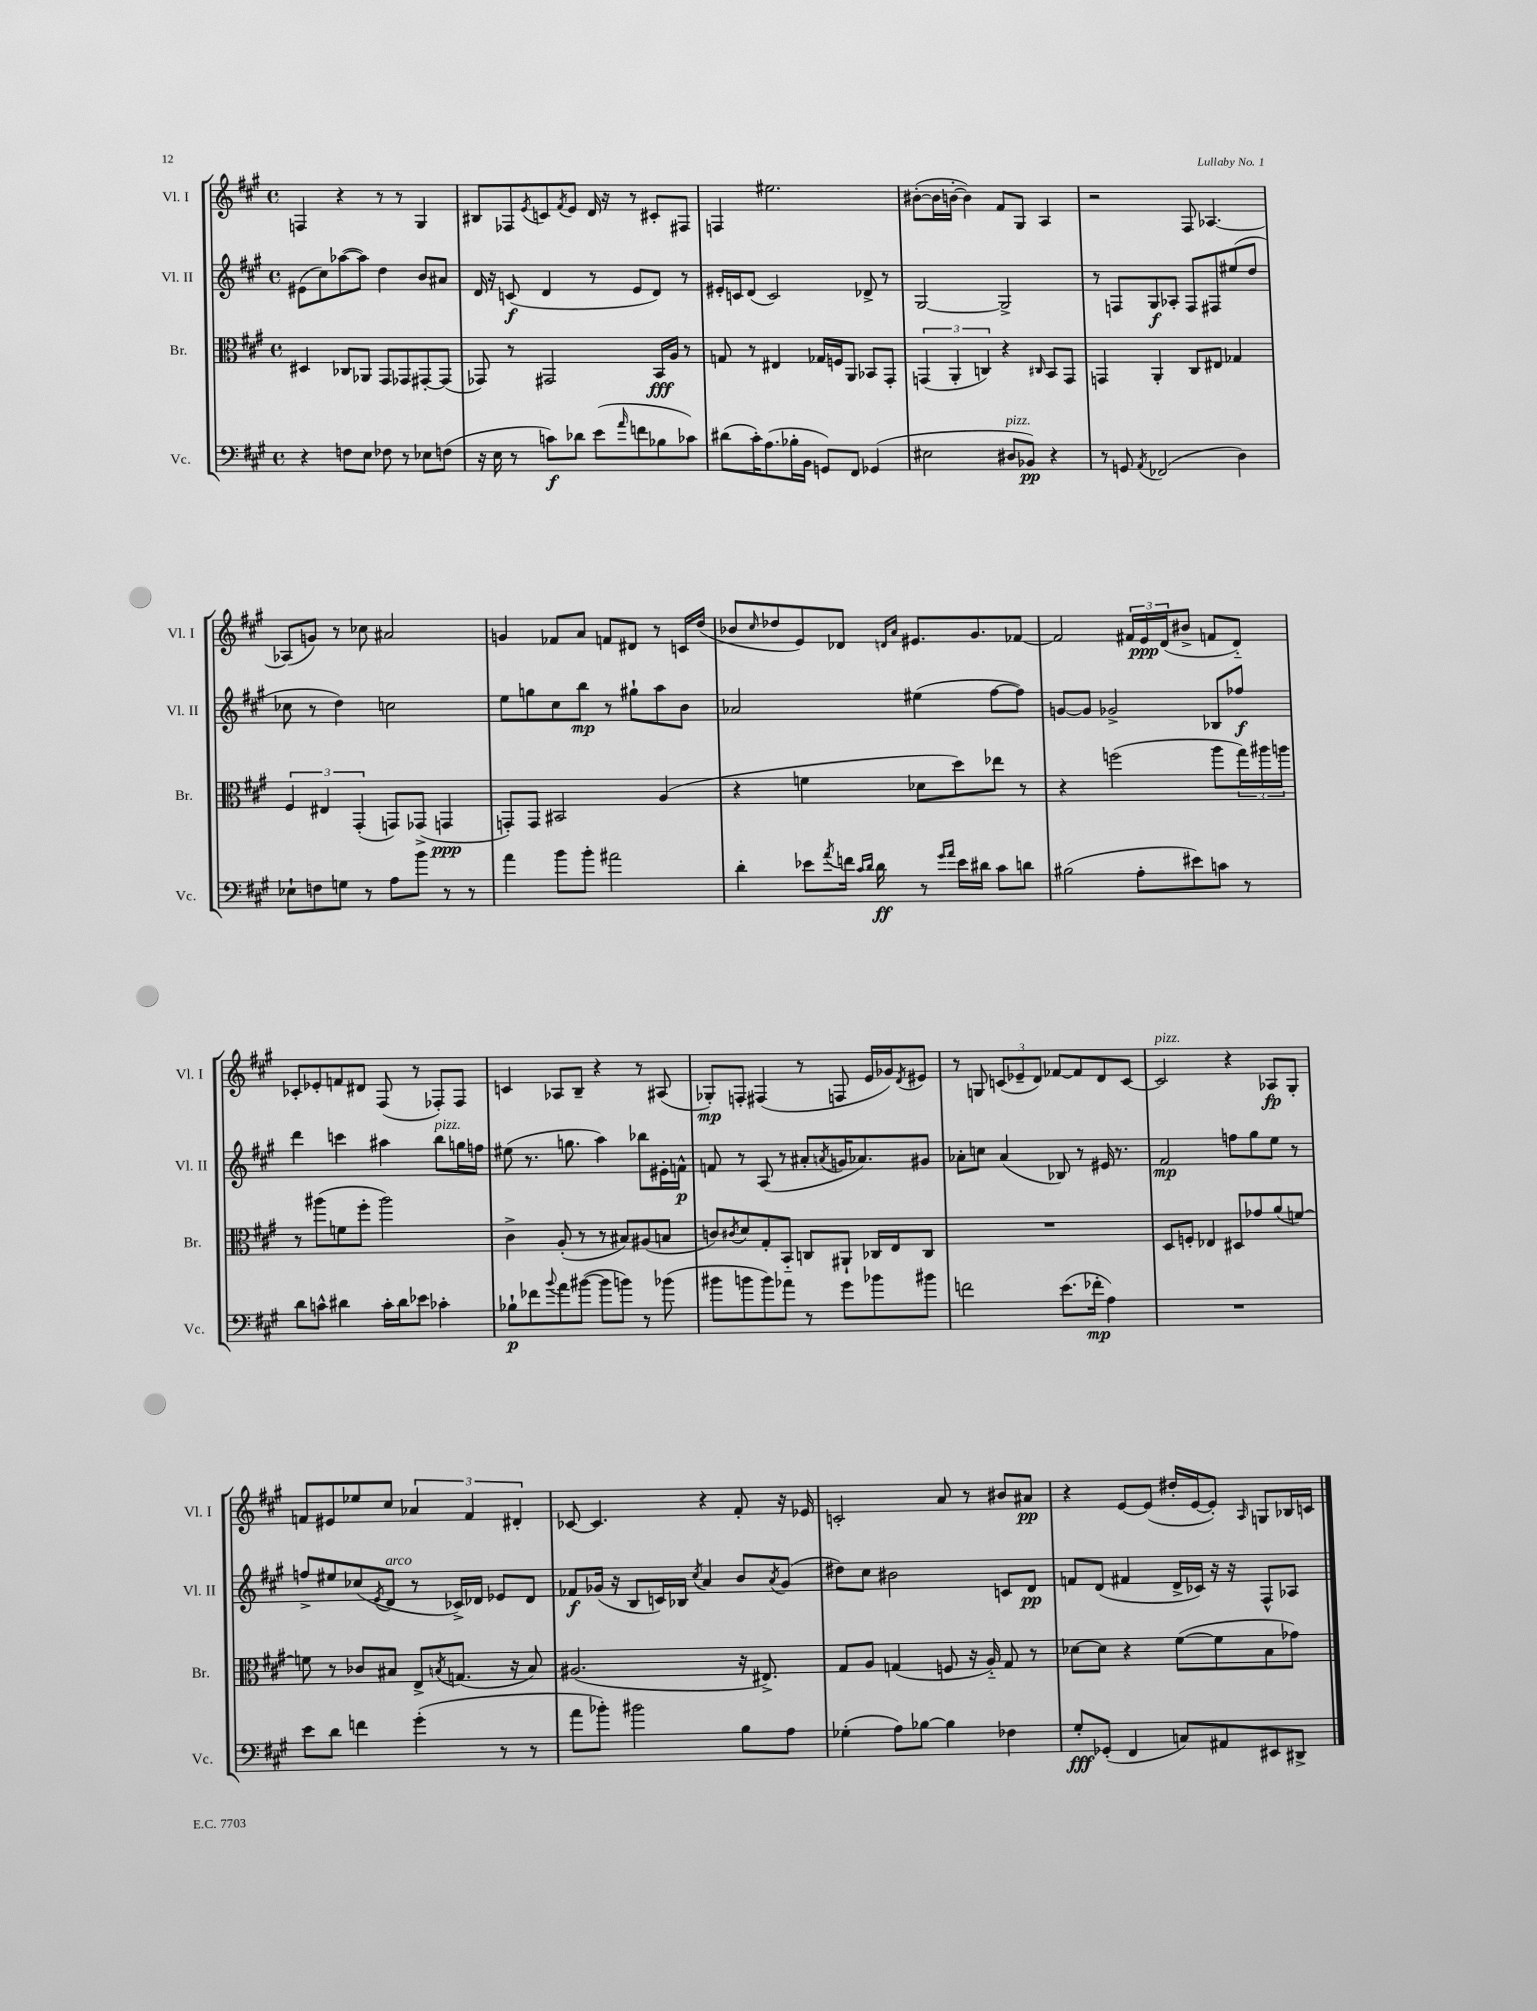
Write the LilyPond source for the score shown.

<<
\new StaffGroup <<
\new Staff = "s0" \with { instrumentName = "Vl. I" shortInstrumentName = "Vl. I" } {
    \clef treble \key a \major \defaultTimeSignature \time 4/4
    f4 r4 r8 r8 gis4 |
    bis8 fes8 \acciaccatura { e'8 } c'8 \acciaccatura { fis'8 } e'8 d'16 r16 r8 cis'8-. fis8 |
    f4 eis''2. |
    bis'8~-.( bis'16 b'16~-. b'4) fis'8 gis8 a4 |
    r2 fis8 aes4.~ |
    aes8( g'8) r8 ces''8 ais'2 |
    g'4 fes'8 a'8 f'8 dis'8 r8 c'16 d''16( |
    bes'8 \grace { cis''16 } des''8 e'8) des'8 \grace { d'16 a'16 } eis'8. gis'8. fes'8~ |
    fes'2 \tuplet 3/2 { fis'16 e'16\ppp d'16( } bis'8-> f'8 d'8-_) |
    ces'8-. ees'8-. f'8 dis'8 fis8( r8 fes8-.) fes8 |
    c'4 aes8 b8-- r4 r8 ais8( |
    ges8-.\mp) f8-. fis4( r8 f8 e'16 ges'16) \acciaccatura { d'8 } eis'8 |
    r8 g8 \tuplet 3/2 { c'8( ees'8-- d'8) } fes'8~ fes'8 d'8 c'8~ |
    c'2^\markup { \italic "pizz." } r4 aes8\fp gis8-. |
    f'8 eis'8 ees''8 cis''8 \tuplet 3/2 { aes'4 f'4 dis'4-. } |
    ces'8~ ces'4. r4 fis'8-. r16 ees'16 |
    c'2-. a'8 r8 bis'8 ais'8\pp |
    r4 e'8~ e'8( dis''16-. e'16~ e'8-.) \grace { a16 } g8 bes16 c'16 \bar "|." |
}
\new Staff = "s1" \with { instrumentName = "Vl. II" shortInstrumentName = "Vl. II" } {
    \clef treble \key a \major \defaultTimeSignature \time 4/4
    eis'8( cis''8) aes''8~( aes''8) d''4 b'8 ais'8 |
    d'16 r16 c'8\f( d'4 r8 e'8 d'8) r8 |
    eis'16-. c'16 d'8( c'2) des'8-> r8 |
    gis2~ gis2-> |
    r8 f8 gis8\f aes8-. f8 fis8 eis''8( d''8 |
    ces''8 r8 d''4) c''2 |
    e''8 g''8 cis''8 b''8\mp r8 gis''8-! a''8 b'8 |
    aes'2 eis''4( fis''8~ fis''8) |
    g'8~ g'8 ges'2-> bes8 fes''8\f |
    d'''4 c'''4 ais''4 b''8^\markup { \italic "pizz." } g''16 f''16 |
    eis''8( r8. g''8. a''4) bes''8 eis'16-. f'16-^\p |
    f'8 r8 a8( r8 ais'8-. \acciaccatura { a'8 } g'16 aes'8.) gis'8 |
    aes'8-. c''8 aes'4( bes8) r8 eis'16 r8. |
    fis'2\mp f''8 gis''8 e''8 r8 |
    f''8-> eis''8 ces''8( \acciaccatura { e'8 } d'8^\markup { \italic "arco" } r8 ces'16->) des'16 ees'8 des'8 |
    fes'8\f ges'16( r16 b8 c'16) bes16 \acciaccatura { cis''8 } a'4 b'8 \acciaccatura { a'8 } ges'8( |
    dis''8) cis''8 bis'2 c'8 d'8\pp |
    f'8 d'8( fis'4 d'16-> ces'16) r16 r16 fis8-^ aes8 \bar "|." |
}
\new Staff = "s2" \with { instrumentName = "Br." shortInstrumentName = "Br." } {
    \clef alto \key a \major \defaultTimeSignature \time 4/4
    dis4 ces8 aes,8 gis,8 ges,8 gis,8~-. gis,8( |
    ges,8) r8 gis,2 b,16\fff a16 r8 |
    g8 r8 eis4 ges16 f16 a,8 bes,8 gis,8-. |
    \tuplet 3/2 { g,4( a,4-. c4) } r4 \grace { cis16 } b,8 g,8 |
    g,4 a,4-. cis8 eis8 ges4 |
    \tuplet 3/2 { fis4 eis4 gis,4-.( } g,8) ges,8->( g,4\ppp |
    g,8-.) g,8 bis,2 a4( |
    r4 f'4 des'8 d''8) ees''8 r8 |
    r4 f''2( a''8 \tuplet 3/2 { gis''16) ais''16 a''16 } |
    r8 ais''8( f'8 fis''8-. ais''2) |
    cis'4-> a8-.( r8 r8 bis8) ais8( b8 |
    c'8) \acciaccatura { cis'8 } d'8 gis8-. b,8-_ c8 ais,8-! ces16 e16 ces8 |
    R1 |
    d8 f8-. ees4 dis8 ges'8 a'8( f'8~) |
    f'8 r8 ces'8 bis8 e8-> \acciaccatura { b8 } g8.( r16 b8) |
    ais2.( r16 eis8.->) |
    gis8 a8 g4( f8 r16 a16-_) g8 r8 |
    des'8~ des'8 r4 fis'8~( fis'8 b8 ges'8) \bar "|." |
}
\new Staff = "s3" \with { instrumentName = "Vc." shortInstrumentName = "Vc." } {
    \clef bass \key a \major \defaultTimeSignature \time 4/4
    r4 f8 e8 fes8 r8 ees8 f8( |
    r16 e16 r8 c'8\f) des'8 e'8( \grace { a'16 } f'8 bes8 ces'8) |
    dis'8( cis'16-.) a8.( bes16-. b,16 g,8) fis,8 ges,4( |
    eis2 dis8^\markup { \italic "pizz." } bes,8\pp) r4 |
    r8 g,8 \acciaccatura { a,8 } fes,2( d4) |
    ees8-! f8 g8 r8 a8 b'8 r8 r8 |
    a'4 b'8 b'8-. ais'2 |
    d'4-. ees'8 \acciaccatura { a'8 } f'16 \grace { cis'16 d'16 } d'16\ff r8 \grace { gis'16 a'16 } ees'16 dis'16 cis'8 d'8 |
    bis2( a8-. eis'8) c'8 r8 |
    d'8 c'8-^ dis'4 c'16-. dis'16 ees'8 ces'4-. |
    bes8-!\p fes'8 \appoggiatura { b'8 } a'8 bis'8~( bis'8 b'8) r8 bes'8( |
    bis'8 b'8 b'8) aes'8 r8 gis'8 bes'8 bis'8 |
    f'2 e'8.( fes'16-.\mp a4) |
    R1 |
    e'8 d'8 f'4 gis'4-.( r8 r8 |
    a'8 bes'8-.) bis'2 b8 a8 |
    ges4-.( a8) bes8~ bes4 fes4 |
    gis8-.\fff ges,8-.( fis,4 c8) ais,8 eis,8 dis,8-> \bar "|." |
}
>>
>>
\layout { \context { \Score \remove "Bar_number_engraver" } }
